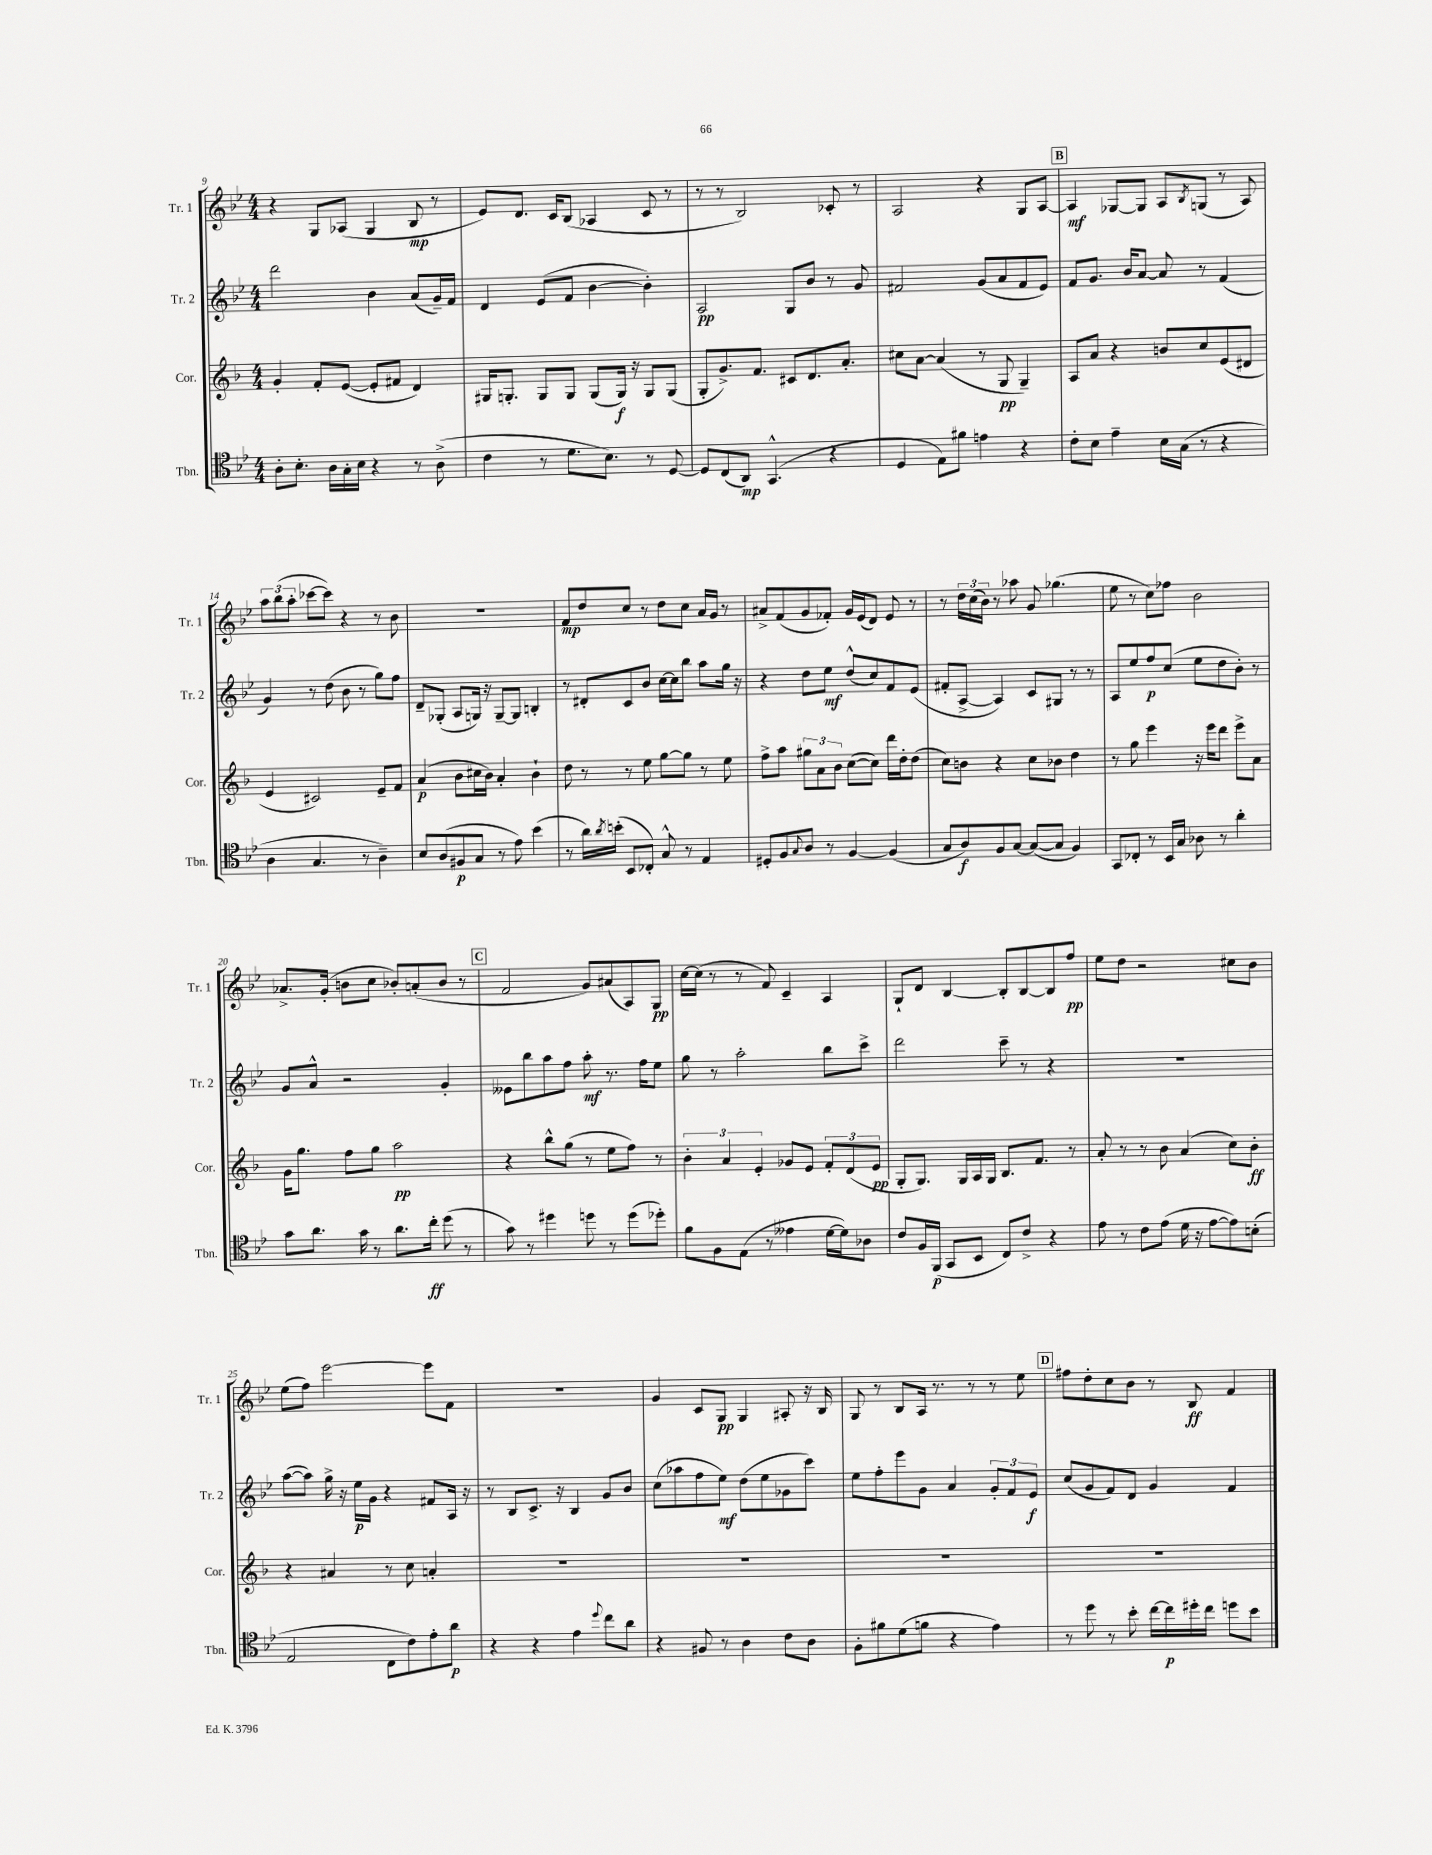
<<
\new StaffGroup <<
\new Staff = "s0" \with { instrumentName = "Tr. 1" shortInstrumentName = "Tr. 1" } {
    \clef treble \key bes \major \numericTimeSignature \time 4/4
    r4 g8 aes8( g4 bes8\mp r8 |
    ees'8) d'8. c'16 bes8( aes4 c'8 r8 |
    r8 r8 bes2) ces'8-. r8 |
    a2 r4 g8 a8~ |
    \mark \markup { \box "B" } a4\mf ges8~ ges8 a8 \acciaccatura { bes8 } g8( r8 a8) |
    \tuplet 3/2 { a''8 bes''8( a''8-. } ces'''8~ ces'''8) r4 r8 bes'8 |
    R1 |
    f'8\mp d''8 c''8 r8 d''8 c''8 a'16 g'16 r8 |
    ais'8-> f'8( g'8 fes'8-.) g'16 ees'16( d'8) ees'8 r8 |
    r8 \tuplet 3/2 { d''16 c''16( bes'16) } r8 aes''8 g'8 ges''4.( |
    ees''8 r8 c''8) fes''8 bes'2 |
    aes'8.-> g'16-.( b'8 c''8 bes'8-.) a'8-.( bes'8 r8 |
    \mark \markup { \box "C" } f'2 g'8) ais'8( a8) g8\pp |
    c''16~ c''16( r8 r8 f'8) c'4-- a4 |
    g8-! d'8 bes4~ bes8-. bes8~ bes8 f''8\pp |
    ees''8 d''8 r2 cis''8 bes'8 |
    ees''8( f''8) ees'''2~ ees'''8 f'8 |
    R1 |
    g'4 c'8 g8\pp g4 ais8-. r16 bes16 |
    g8 r8 bes8 a16 r8. r8 r8 ees''8 |
    \mark \markup { \box "D" } fis''8 d''8-. c''8 bes'8 r8 bes8\ff f'4 \bar "|." |
}
\new Staff = "s1" \with { instrumentName = "Tr. 2" shortInstrumentName = "Tr. 2" } {
    \clef treble \key bes \major \numericTimeSignature \time 4/4
    d'''2 bes'4 a'8( g'16--) f'16 |
    d'4 ees'8( f'8 bes'4~ bes'4-.) |
    a2\pp g8 bes'8 r8 g'8 |
    fis'2 g'8( a'8 fis'8 ees'8) |
    \mark \markup { \box "B" } f'8 g'8. bes'16 a'8~ a'8 r8 f'4( |
    g'4) r8 d''8( bes'8 r8 g''8) f''8 |
    d'8-- ges8-.( a8 g16) r16 g8~-- g8 b4-. |
    r8 dis'8-. c'8 bes'8 c''16~ c''16 bes''8 a''8 g''16 r16 |
    r4 d''8 ees''8\mf d''8-^( c''8) f'8 ees'8( |
    fis'8-. a8~-> a4) c'8 gis8 r8 r8 |
    a8 ees''8 f''8\p c''8( ees''8 d''8 bes'8-.) r8 |
    g'8 a'8-^ r2 g'4-. |
    \mark \markup { \box "C" } eeses'8 bes''8 a''8 f''8 a''8-.\mf r8. f''16 ees''8 |
    g''8 r8 a''2-. bes''8 c'''8-> |
    d'''2 c'''8-- r8 r4 |
    R1 |
    a''8~( a''8) g''16-> r16 ees''16\p g'16 r4 fis'8 a16 r16 |
    r8 bes8 c'8.-> r16 bes4 g'8 bes'8 |
    c''8( aes''8 f''8 ees''8\mf) d''8( ees''8 ges'8 c'''8) |
    ees''8 f''8-. ees'''8 g'8 a'4 \tuplet 3/2 { g'8-. f'8 ees'8\f } |
    \mark \markup { \box "D" } c''8( g'8 f'8) d'8 g'4 f'4 \bar "|." |
}
\new Staff = "s2" \with { instrumentName = "Cor." shortInstrumentName = "Cor." } {
    \clef treble \key f \major \numericTimeSignature \time 4/4
    g'4-. f'8-. e'8~( e'8-. fis'8 d'4) |
    gis16 g8.-. g8 g8 g8( g16\f) r16 g8 g8( |
    g8-. g'8.->) f'8. cis'8 d'8. a'8.-. |
    cis''8 a'8~ a'4( r8 g8\pp g4--) |
    \mark \markup { \box "B" } a8 a'8 r4 b'8 c''8 e'8( dis'8 |
    e'4 cis'2) e'8-- f'8 |
    a'4\p( bes'8 cis''16 bes'16) a'4-. bes'4-! |
    d''8 r8 r8 e''8 g''8~ g''8 r8 e''8 |
    f''8-> a''8 \tuplet 3/2 { gis''8 a'8 bes'8 } c''8~( c''8) d'''16 d''16-. d''8( |
    c''8) b'8 r4 c''8 bes'8 d''4 |
    r8 g''8 e'''4 r16 e'''16 d'''8 e'''8-> a'8 |
    g'16 g''8. f''8 g''8 a''2\pp |
    \mark \markup { \box "C" } r4 bes''8-^ g''8( r8 e''8 f''8) r8 |
    \tuplet 3/2 { bes'4-. a'4 e'4-. } ges'8 e'8 \tuplet 3/2 { f'8-. d'8( e'8\pp } |
    g8-. g8.) g16 a16 g16 bes8. f'8. r8 |
    a'8-. r8 r8 bes'8 a'4( c''8) bes'8-.\ff |
    r4 ais'4 r8 c''8 a'4-. |
    R1 |
    R1 |
    R1 |
    \mark \markup { \box "D" } R1 \bar "|." |
}
\new Staff = "s3" \with { instrumentName = "Tbn." shortInstrumentName = "Tbn." } {
    \clef tenor \key bes \major \numericTimeSignature \time 4/4
    a8-. bes8.-. a16 g16-. bes16 r4 r8 a8->( |
    c'4 r8 d'8. bes8.) r8 d8~ |
    d8 c8( a,8\mp) g,4.-^( r4 |
    d4 ees8) fis'8 e'4 r4 |
    \mark \markup { \box "B" } c'8-. bes8 ees'4-- bes16 g16( r8 r4 |
    a4 g4. r8 a4--) |
    bes8 a8( fis8\p g8 r8 ees'8) bes'4( |
    r8 a'16) \acciaccatura { a'8 } b'16-.( bes,8 ces8-.) g8-^ r8 ees4 |
    dis8-. f8 \appoggiatura { g8 } a8 r8 f4~ f4( |
    g8 a8\f) f8 g8~ g8~( g8 f4) |
    g,8 ces8-. r8 bes,16 g16 aes8 r8 a'4-. |
    g'8 a'8. g'16 r8 a'8. c''16-.\ff d''8( r8 |
    \mark \markup { \box "C" } g'8) r8 dis''4 d''8 r8 d''8( des''8-.) |
    f'8 f8 ees8( r8 eeses'4 d'16~ d'16) aes8 |
    c'8 f16 f,16\p( g,8 bes,8 c8) c'8-> r4 |
    ees'8 r8 c'8 ees'8( d'16 r16 ees'8~ ees'8) b8-.( |
    ees2 c8 c'8) ees'8-. a'8\p |
    r4 r4 ees'4 \appoggiatura { d''8 } c''8 a'8 |
    r4 fis8 r8 a4 c'8 a8 |
    f8-. fis'8 d'8( f'8 r4 ees'4) |
    \mark \markup { \box "D" } r8 d''8 r8 bes'8-. c''16~ c''16\p dis''16-. c''16 d''8 bes'8 \bar "|." |
}
>>
>>
\layout { \context { \Score currentBarNumber = #9 } }
